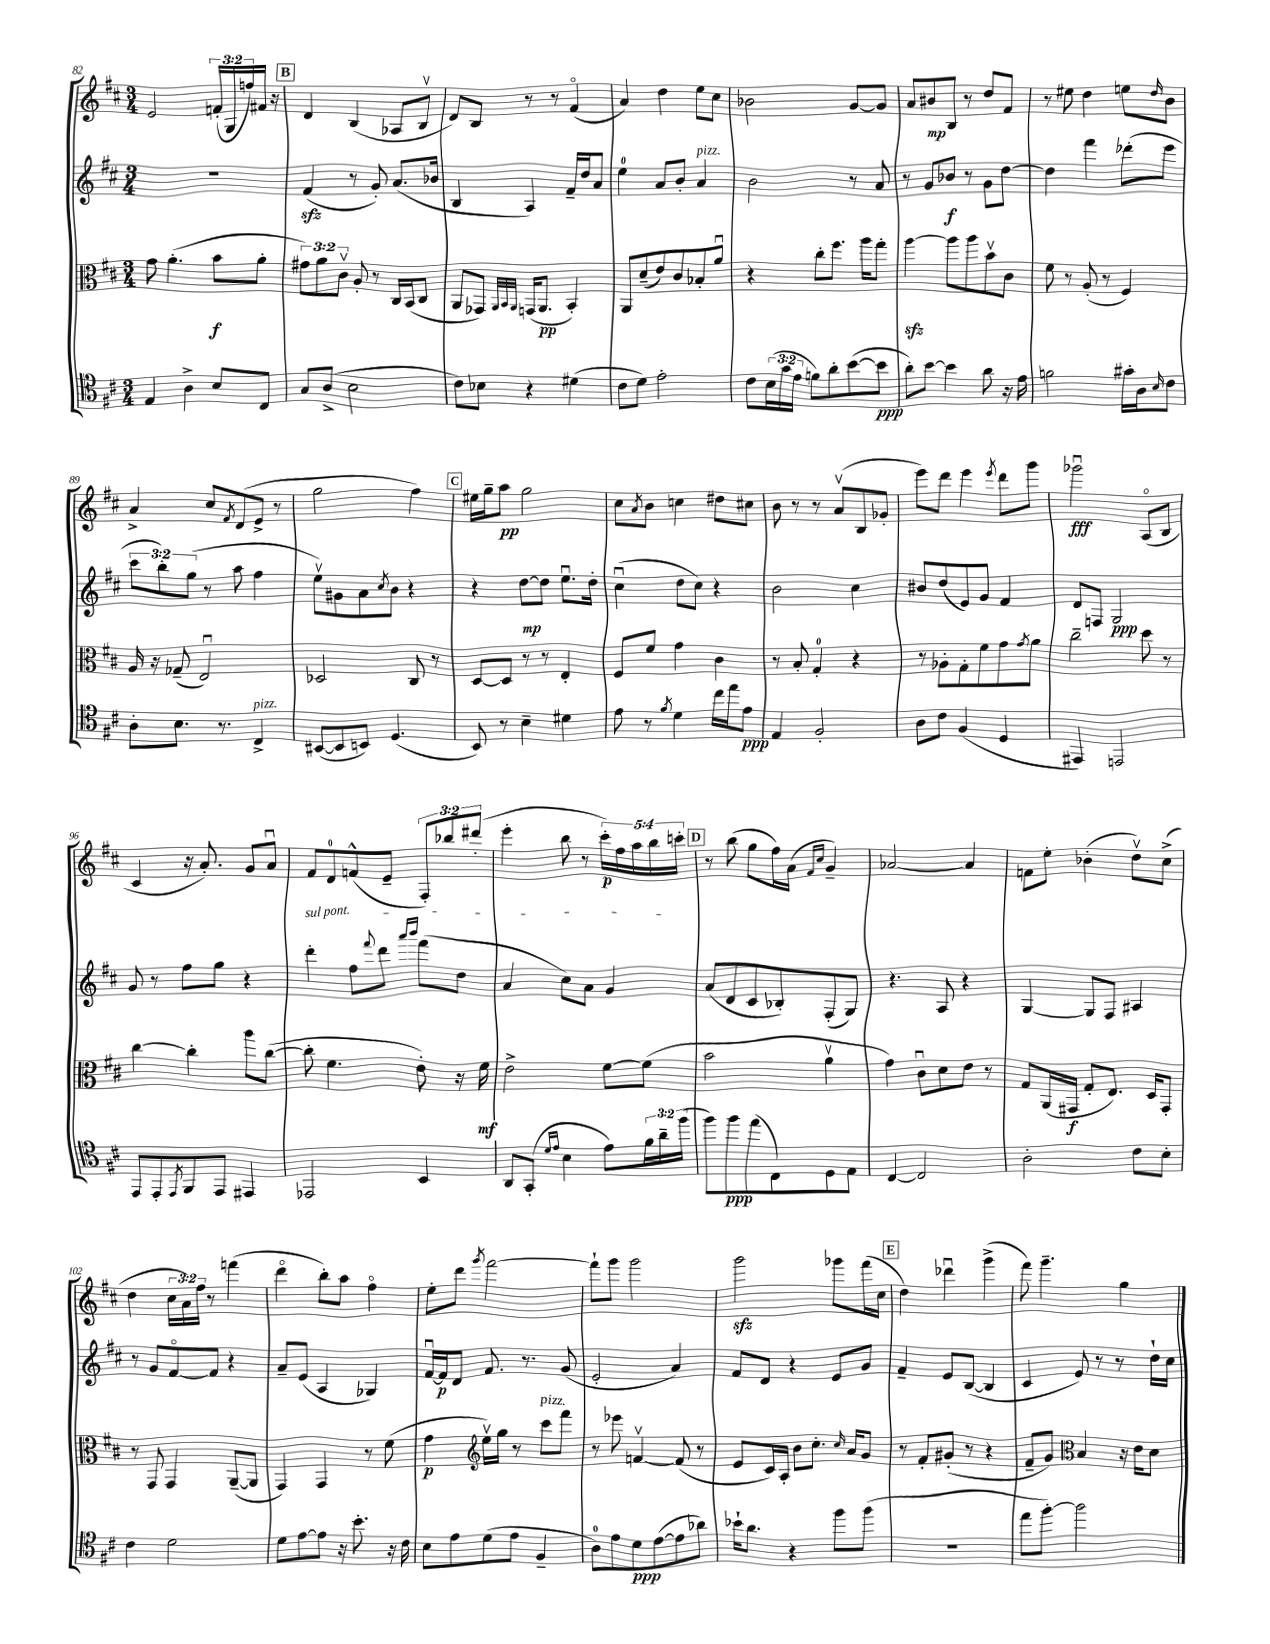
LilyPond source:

<<
\new StaffGroup <<
\new Staff = "s0" {
    \clef treble \key d \major \numericTimeSignature \time 3/4 \override Staff.TupletNumber.text = #tuplet-number::calc-fraction-text
    e'2 \tuplet 3/2 { f'16-.( g16 f''16) } fis'16 r16 |
    \mark \markup { \box "B" } d'4 b4( aes8 b8\upbow |
    d'8) b8 r8 r8 fis'4\flageolet( |
    a'4) d''4 e''8 cis''8 |
    bes'2 g'8~ g'8 |
    a'8 bis'8\mp b8 r8 d''8 fis'8 |
    r8 eis''8 d''4 e''8 \grace { d''16 } b'8 |
    a'4-> cis''8 \acciaccatura { fis'8 } d'8( e'8-> r8 |
    g''2 fis''4) |
    \mark \markup { \box "C" } eis''16 g''16-- a''8\pp g''2 |
    cis''8 \acciaccatura { a'8 } b'8 c''4 dis''8 cis''8 |
    b'8 r8 r8 a'8\upbow( b8 ges'8-. |
    e'''8) d'''8 e'''4 \acciaccatura { e'''8 } d'''8 g'''8 |
    ges'''2\downbow\fff a8\flageolet( b8 |
    cis'4 r16 a'8.-.) g'8 a'8\downbow |
    fis'8 d'8-0 f'8-^( e'8-- \tuplet 3/2 { fis8-.) bes''8 dis'''8-.( } |
    e'''4-. b''8 r8 \tuplet 5/4 { cis'''16-.\p) fis''16 a''16 b''16 c'''16-. } |
    \mark \markup { \box "D" } r8 b''8( g''8 fis''16) a'16( \grace { fis'16 cis''16 } g'4--) |
    aes'2~ aes'4 |
    f'8 e''8-. bes'4-.( d''8\upbow) cis''8->( |
    d''4 \tuplet 3/2 { cis''16 a'16) fis''16 } r8 f'''4( |
    d'''4\flageolet b''8-.) a''8 fis''4\flageolet |
    e''8-. d'''8 \acciaccatura { g'''8 } fis'''2~ |
    fis'''8-! g'''8 g'''2 |
    g'''2\sfz ges'''8 fis'''16( cis''16 |
    \mark \markup { \box "E" } d''4) des'''4\downbow g'''4->( |
    fis'''8) g'''4.-- g''4 \bar "|." |
}
\new Staff = "s1" {
    \clef treble \key d \major \numericTimeSignature \time 3/4 \override Staff.TupletNumber.text = #tuplet-number::calc-fraction-text
    R2. |
    \mark \markup { \box "B" } fis'4\sfz( r8 g'8-.) a'8.( bes'16 |
    b4 a4) fis'16-- d''16 a'8 |
    e''4-0 a'8 b'8-. a'4^\markup { \italic "pizz." } |
    b'2 r8 a'8 |
    r8 g'8 bes'8\f r8 g'8 d''8~ |
    d''4 fis'''4 des'''8-.( e'''8 |
    \tuplet 3/2 { cis'''8 b''8-.) g''8( } r8 a''8 fis''4 |
    e''8\upbow) gis'8 a'8 \acciaccatura { cis''8 } b'8 r4 |
    \mark \markup { \box "C" } r4 d''8~\mp d''8 e''8.\downbow d''16-. |
    cis''4\downbow( d''8 cis''8) r4 |
    b'2 cis''4 |
    bis'8 d''8( e'8) g'8 fis'4 |
    d'8 f8 g2\ppp |
    g'8 r8 fis''8 g''8 r4 |
    \once \override TextSpanner.bound-details.left.text = \markup { \italic "sul pont." } d'''4-.\startTextSpan fis''8 \appoggiatura { fis'''8 } d'''8 \grace { a'''16 b'''16 } fis'''8( d''8 |
    a'4 cis''8) a'8 g'4\stopTextSpan |
    \mark \markup { \box "D" } a'8( d'8 cis'8 bes8-.) fis8-.( g8) |
    r4. a8 r4 |
    g4~ g8 fis8 ais4 |
    r8 g'8 fis'8~\flageolet fis'8 r4 |
    a'8-- e'8( a4 ges4) |
    fis'16~\downbow fis'16\p d'8 fis'8. r8. g'8( |
    e'2-. a'4) |
    fis'8 d'8 r4 e'8 g'8 |
    \mark \markup { \box "E" } fis'4-- e'8 b8~( b4 |
    cis'4 e'8) r8 r8 d''16-! cis''16 \bar "|." |
}
\new Staff = "s2" {
    \clef alto \key d \major \numericTimeSignature \time 3/4 \override Staff.TupletNumber.text = #tuplet-number::calc-fraction-text
    g'8 a'4.-.( b'8\f a'8-. |
    \mark \markup { \box "B" } \tuplet 3/2 { gis'8) a'8 cis'8\upbow } a8-. r8 cis16 b,16( cis8 |
    a,8 ges,8) \grace { a,32 b,32 a,32 } g,16( a,8.\pp b,4-.) |
    a,8 d'8--( e'8) cis'8 bes8-. a'8\downbow |
    r4 cis''8-. fis''8. a''16 g''8-. |
    a''4~\sfz a''8 a''8 b'8\upbow cis'8 |
    fis'8 r8 a8-.( r8 fis4) |
    a16 r16 ges8--( e2\downbow) |
    des2 cis8 r8 |
    \mark \markup { \box "C" } d8~ d8 r8 r8 e4-. |
    fis8 fis'8 g'4 cis'4 |
    r8 b8-. g4-0-. r4 |
    r8 aes8-. g8-. fis'8 g'8 \acciaccatura { g'8 } a'8 |
    cis''2-- d''8 r8 |
    cis''4~ cis''4-. a''8 cis''8~( |
    cis''8-. fis'4. e'8-.) r16 fis'16\mf |
    e'2-> fis'8~ fis'8( |
    \mark \markup { \box "D" } b'2 a'4\upbow |
    g'4) cis'8\downbow d'8 e'8 r8 |
    g8 a,16( gis,16\f g8-. e8.) d16 gis,8-. |
    r8 g,8 g,4 a,8~--( a,8 |
    g,4) g,4 r8 fis'8( |
    g'4\p \clef treble e''16\upbow) g''16 r8 cis'''8^\markup { \italic "pizz." } fis'''8 |
    r8 ees'''8 f'4~\upbow f'8( r8 |
    e'8 cis'16) a16-. b'8 cis''8.-. \grace { cis''16 } a'16 g'8 |
    \mark \markup { \box "E" } r8 fis'8-. gis'8-.( r8 r4 |
    fis'8-- g'8) \clef alto b4 r16 e'16 d'8 \bar "|." |
}
\new Staff = "s3" {
    \clef tenor \key d \major \numericTimeSignature \time 3/4 \override Staff.TupletNumber.text = #tuplet-number::calc-fraction-text
    e4 a4-> b8 cis8 |
    \mark \markup { \box "B" } g8 a8->( b2 |
    cis'8) bes8 r4 dis'4( |
    cis'8 d'8) e'2-. |
    cis'8 \tuplet 3/2 { b16( g'16 e'16 } f'8) a'8-. b'8~( b'8\ppp |
    a'8-.) b'8~ b'4 a'8 r16 e'16 |
    f'2 gis'16-. a16 \grace { b16 } cis'8 |
    a8-. b8. r8. cis4->^\markup { \italic "pizz." } |
    bis,8~( bis,8 b,8) d4.( |
    \mark \markup { \box "C" } b,8) r8 b4-- dis'4 |
    e'8 r8 \acciaccatura { fis'8 } d'4 cis''16 e''16 e'8\ppp |
    e4 fis2-. |
    a8 cis'8 fis4( d4 |
    eis,4) e,2 |
    e,8 e,8-. \acciaccatura { e,8 } fis,8 e,8 eis,4 |
    ees,2 b,4 |
    a,8 g,8-.( \grace { d'16 e'16 } b4 e'8) \tuplet 3/2 { fis'16 a'16-- fis''16( } |
    \mark \markup { \box "D" } fis''8) fis''8\ppp e''8( cis8) d8 e8 |
    cis4~ cis2 |
    a2-. cis'8 b8-. |
    cis'4 d'2 |
    d'8 e'8~ e'8 r16 b'8.-. r16 cis'16 |
    b8 e'8 d'8( e'8 fis4-- |
    a8-0) e'8 d'8\ppp e'8~( e'8 aes'8) |
    bes'16-! a'8. r4 fis''8 fis''8( |
    \mark \markup { \box "E" } R2. |
    e''8 fis''8~-.) fis''2 \bar "|." |
}
>>
>>
\layout { \context { \Score currentBarNumber = #82 } }
